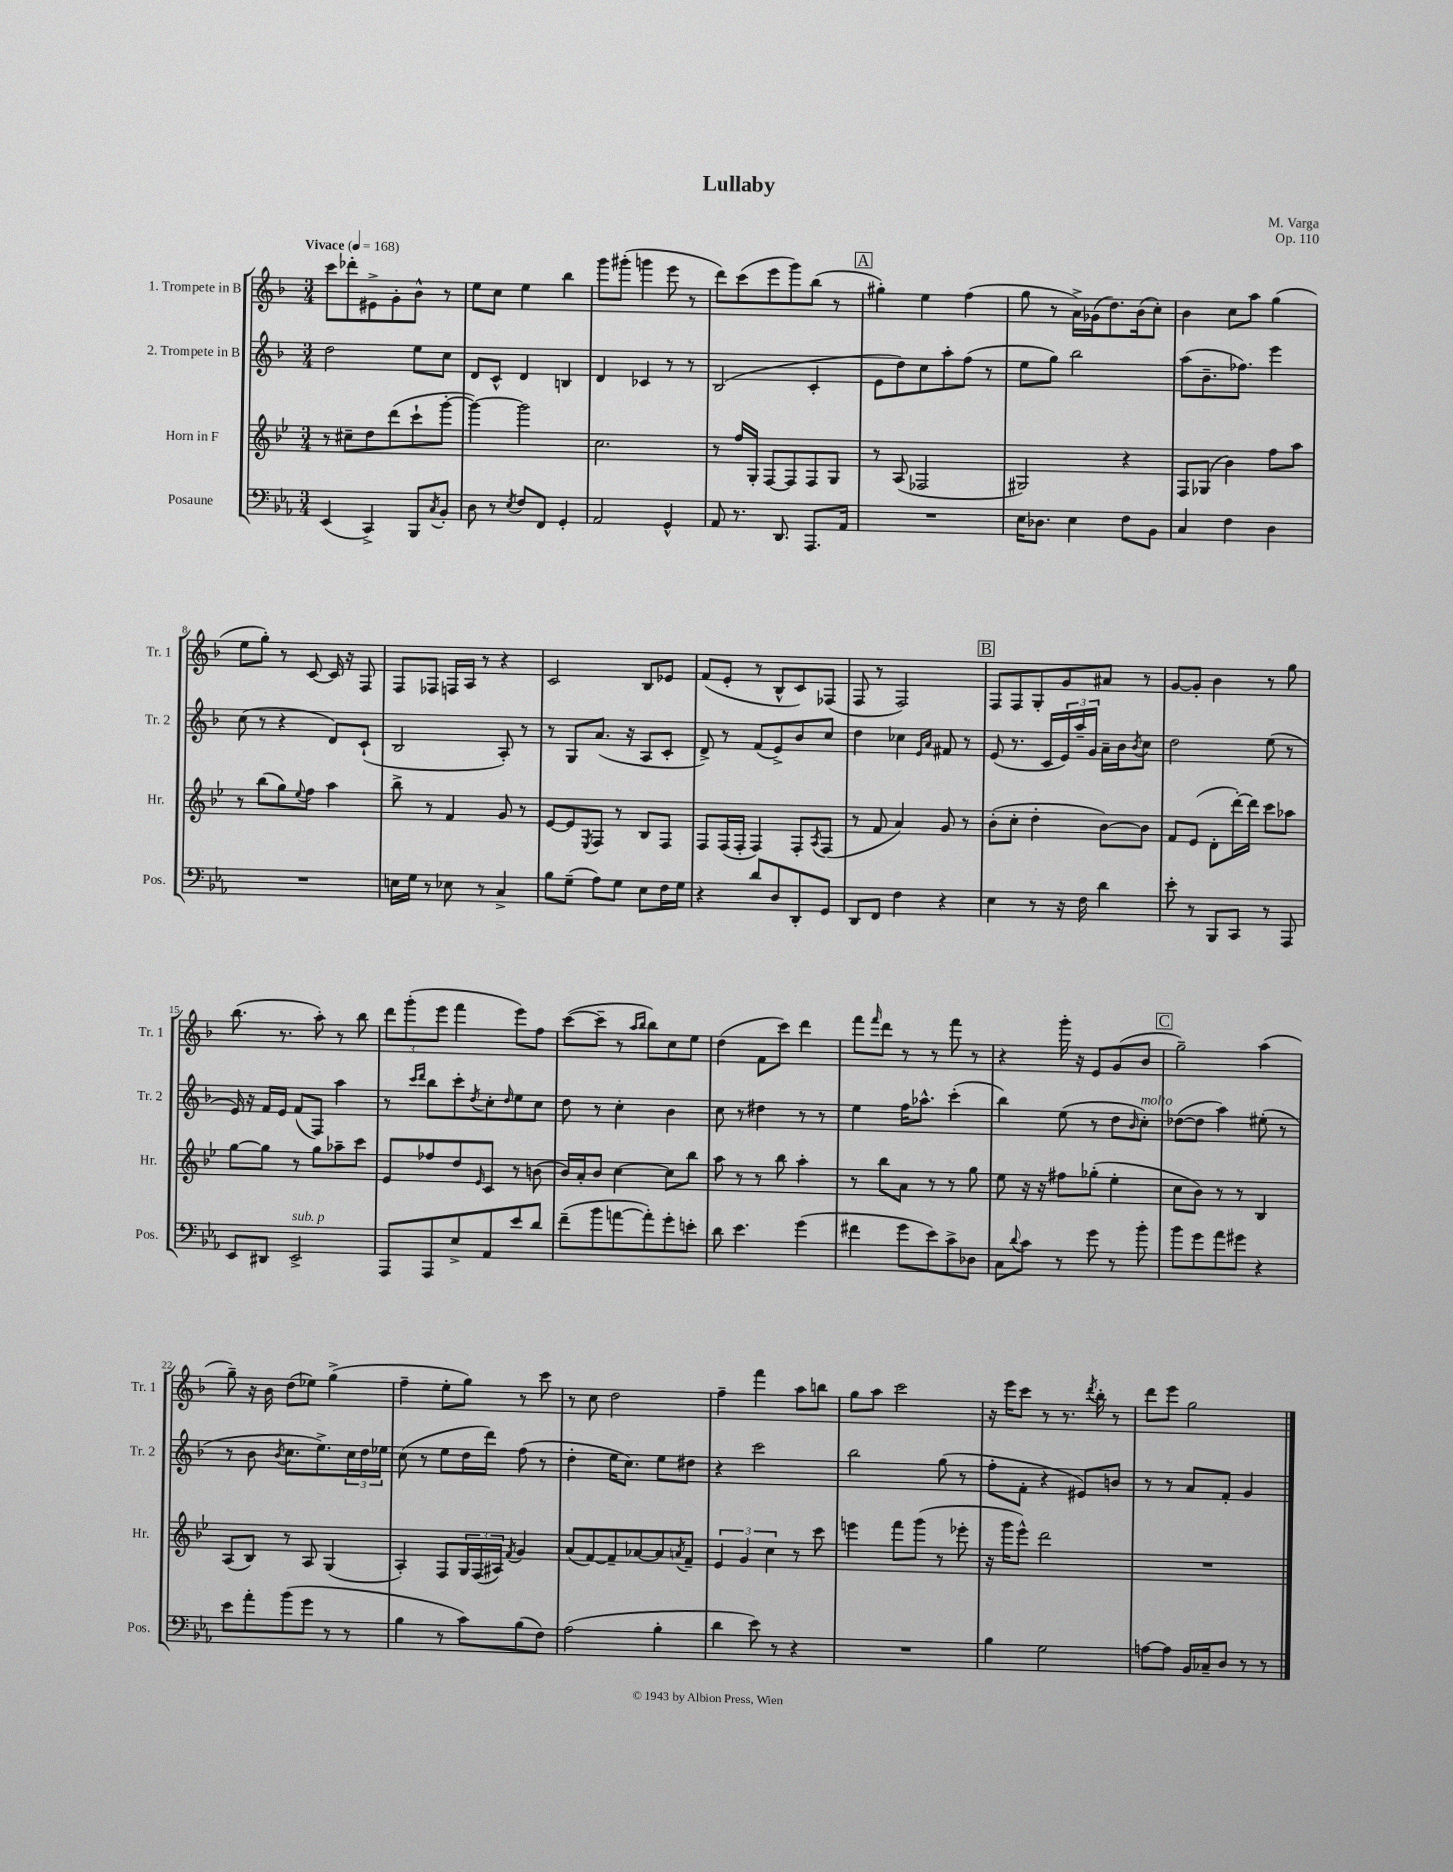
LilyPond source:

\header { title = "Lullaby" composer = "M. Varga" opus = "Op. 110" }
<<
\new StaffGroup <<
\new Staff = "s0" \with { instrumentName = "1. Trompete in B" shortInstrumentName = "Tr. 1" } {
    \clef treble \key f \major \numericTimeSignature \time 3/4 \tempo "Vivace" 4 = 168
    c'''8 des'''8-. eis'8-> g'8-. bes'8-^ r8 |
    e''8 c''8 e''4 bes''4 |
    g'''8 gis'''8-.( g'''4 e'''8 r8 |
    d'''8) c'''8( e'''8 g'''8) bes''8( r8 |
    \mark \markup { \box "A" } gis''4-.) e''4 f''4( |
    g''8 r8 a'16->) ges'16( d''8.) bes'16( c''8-.) |
    bes'4 c''8 a''8 g''4( |
    e''8 g''8-.) r8 c'8~ c'16 r16 f8 |
    f8 fes8 f16 a16 r8 r4 |
    c'2 bes8 ees'8 |
    f'8( e'8-. r8 bes8-^ c'8) fes8( |
    f8 r8 f2) |
    \mark \markup { \box "B" } f8 f8 g8-. g'8 ais'8 r8 |
    g'8~ g'8-. bes'4 r8 g''8 |
    bes''8.( r8. a''8-.) r8 bes''8 |
    \tuplet 3/2 { d'''8 g'''8-.( e'''8 } f'''4 e'''8) f''8 |
    c'''8~( c'''8-- r8 \grace { a''16 bes''16 } bes''8) c''8 e''8 |
    d''4( f'8 c'''8) d'''4 |
    f'''8 \grace { f'''16 } d'''8 r8 r8 f'''8 r8 |
    r4 g'''16-. r16 e'8 g'8( bes'8 |
    \mark \markup { \box "C" } g''2--) a''4( |
    g''8--) r16 bes'16 d''8( ees''8) g''4->( |
    f''4-- e''8-. g''8) r8 c'''8 |
    r8 c''8 d''2 |
    f''4-- f'''4 a''8 b''8 |
    g''8 a''8 c'''2 |
    r16 e'''16 c'''8 r8 r8. \acciaccatura { d'''8 } bes''16-. r8 |
    d'''8 e'''8 g''2 \bar "|." |
}
\new Staff = "s1" \with { instrumentName = "2. Trompete in B" shortInstrumentName = "Tr. 2" } {
    \clef treble \key f \major \numericTimeSignature \time 3/4
    d''2 e''8 c''8 |
    d'8 c'8-^ d'4 b4 |
    d'4 ces'4 r8 r8 |
    bes2( c'4-. |
    \mark \markup { \box "A" } e'8 d''8) c''8 a''8-. f''8( r8 |
    e''8 g''8) bes''2 |
    a''8( bes'8.-- fes''8.) e'''4 |
    c''8( r8 r4 d'8) c'8-!( |
    bes2 a8-.) r8 |
    r8 g8 a'8.( r16 a8 c'8-. |
    d'8->) r8 f'8( e'8->) bes'8 c''8 |
    d''4 ces''4 \grace { e'16 a'16 } fis'8 r8 |
    \mark \markup { \box "B" } e'8( r8. c'16 \tuplet 3/2 { e'16) a''16-- g'16 } a'16-- bes'16 \acciaccatura { bes'8 } c''8 |
    d''2 e''8( r8 |
    e'16) r16 f'16 e'16 f'8( f8) a''4 |
    r8 \grace { c'''16 d'''16 } bes''8 c'''8-. \acciaccatura { d''8 } c''8-. \grace { d''16 } e''8 c''8 |
    d''8 r8 c''4-. bes'4 |
    c''8 r8 dis''4 r8 r8 |
    e''4 f''16 aes''8.-^ c'''4-.( |
    bes''4) e''8( r8 d''8 \grace { bes'16 } c''8-.^\markup { \italic "molto" }) |
    \mark \markup { \box "C" } des''8~( des''8 a''4) eis''8-.( r8 |
    r8 bes'8 \acciaccatura { bes'8 } c''8. e''8.->) \tuplet 3/2 { c''16 d''16 ees''16 } |
    c''8( r8 e''8 d''16 d'''16) f''8( r8 |
    d''4-. e''16 c''8.) e''8 dis''8 |
    r4 c'''2 |
    bes''2 g''8( r8 |
    f''8-. f'8-. r4 eis'8) b'8 |
    r8 r8 a'8 f'8-. g'4 \bar "|." |
}
\new Staff = "s2" \with { instrumentName = "Horn in F" shortInstrumentName = "Hr." } {
    \clef treble \key bes \major \numericTimeSignature \time 3/4
    r8 cis''8-- d''8 d'''8( c'''8-! g'''8~-. |
    g'''4~) g'''2 |
    c''2. |
    r8 f''16 g16-. f8~ f8 f8 g8 |
    \mark \markup { \box "A" } r8 a8( fes2 |
    gis2) r4 |
    f8 ges8( bes'4) f''8 a''8 |
    r8 bes''8( g''8) \appoggiatura { ees''8 } f''8 a''4 |
    bes''8-> r8 f'4 g'8 r8 |
    ees'8~ ees'8 \acciaccatura { ees8 } f8 r8 bes8 f8 |
    f8 f16( f16-. f4) f8-. \acciaccatura { a8 } f8( |
    r8 f'8 a'4) g'8 r8 |
    \mark \markup { \box "B" } bes'8-.( c''8-. d''4-. bes'8~) bes'8 |
    f'8 ees'8( d'8-. d'''16~-.) d'''16 c'''8 aes''8 |
    g''8~ g''8 r8 g''8 aes''8-- c'''8 |
    ees'8 fes''8 d''8 \grace { ees'16 } c'8 r8 b'8( |
    bes'16) a'16-. bes'8 c''4~ c''8 bes''8 |
    a''8 r8 r8 bes''8 a''4-. |
    r8 bes''8 a'8 r8 r8 g''8 |
    ees''8 r16 r16 fis''8 ges''8-.( ees''4-. |
    \mark \markup { \box "C" } c''8 bes'8) r8 r8 bes4 |
    a8( bes8) r8 a8 g4( |
    a4-.) f8 \tuplet 3/2 { g16 f16( ais16) } \acciaccatura { f'8 } g'4 |
    a'8( f'8~) f'8-- aes'8~ aes'8 \acciaccatura { a'8 } f'8-- |
    \tuplet 3/2 { ees'4 g'4 c''4 } r8 c'''8 |
    e'''4 f'''8 g'''8( r8 ees'''8-. |
    r16 g'''16 ees'''8-^) d'''2 |
    R2. \bar "|." |
}
\new Staff = "s3" \with { instrumentName = "Posaune" shortInstrumentName = "Pos." } {
    \clef bass \key ees \major \numericTimeSignature \time 3/4
    ees,4( c,4->) bes,,8 \acciaccatura { c8 } bes,8-. |
    d8 r8 \acciaccatura { ees8 } f8 f,8 g,4-. |
    aes,2 g,4-^ |
    aes,8 r8. d,8. aes,,8. aes,16 |
    \mark \markup { \box "A" } R2. |
    ees16 des8. ees4 f8 bes,8 |
    c4 f4 d4 |
    R2. |
    e16 g16 r8 ees8 r8 c4-> |
    bes8 g8--( aes8) g8 ees8 f16 g16 |
    r4 d'8 d8 d,8-. g,8 |
    d,8 f,8 f4 r4 |
    \mark \markup { \box "B" } ees4 r8 r16 f16 d'4 |
    ees'8-. r8 bes,,8 c,8 r8 aes,,8 |
    ees,8 dis,8 ees,2->^\markup { \italic "sub. p" } |
    aes,,8 aes,,8 ees8-> aes,8 ees'8 d'8 |
    f'8--( bes'8 a'8~ a'8-.) g'8-. e'8-. |
    d'8 ees'4. g'4( |
    fis'4 g'8 ees'8) c'8-> des8 |
    c8 \appoggiatura { d'8 } c'8 r8 g'8 r8 bes'8-. |
    \mark \markup { \box "C" } bes'8 g'8 aes'8 gis'8 r4 |
    ees'8 aes'8-. bes'8( g'8 r8 r8 |
    bes4 r8 c'8) bes8( f8) |
    aes2( bes4-. |
    d'4 ees'8) r8 r4 |
    R2. |
    bes4 g2 |
    a8~ a8 bes,16 ces16-- d8 r8 r8 \bar "|." |
}
>>
>>
